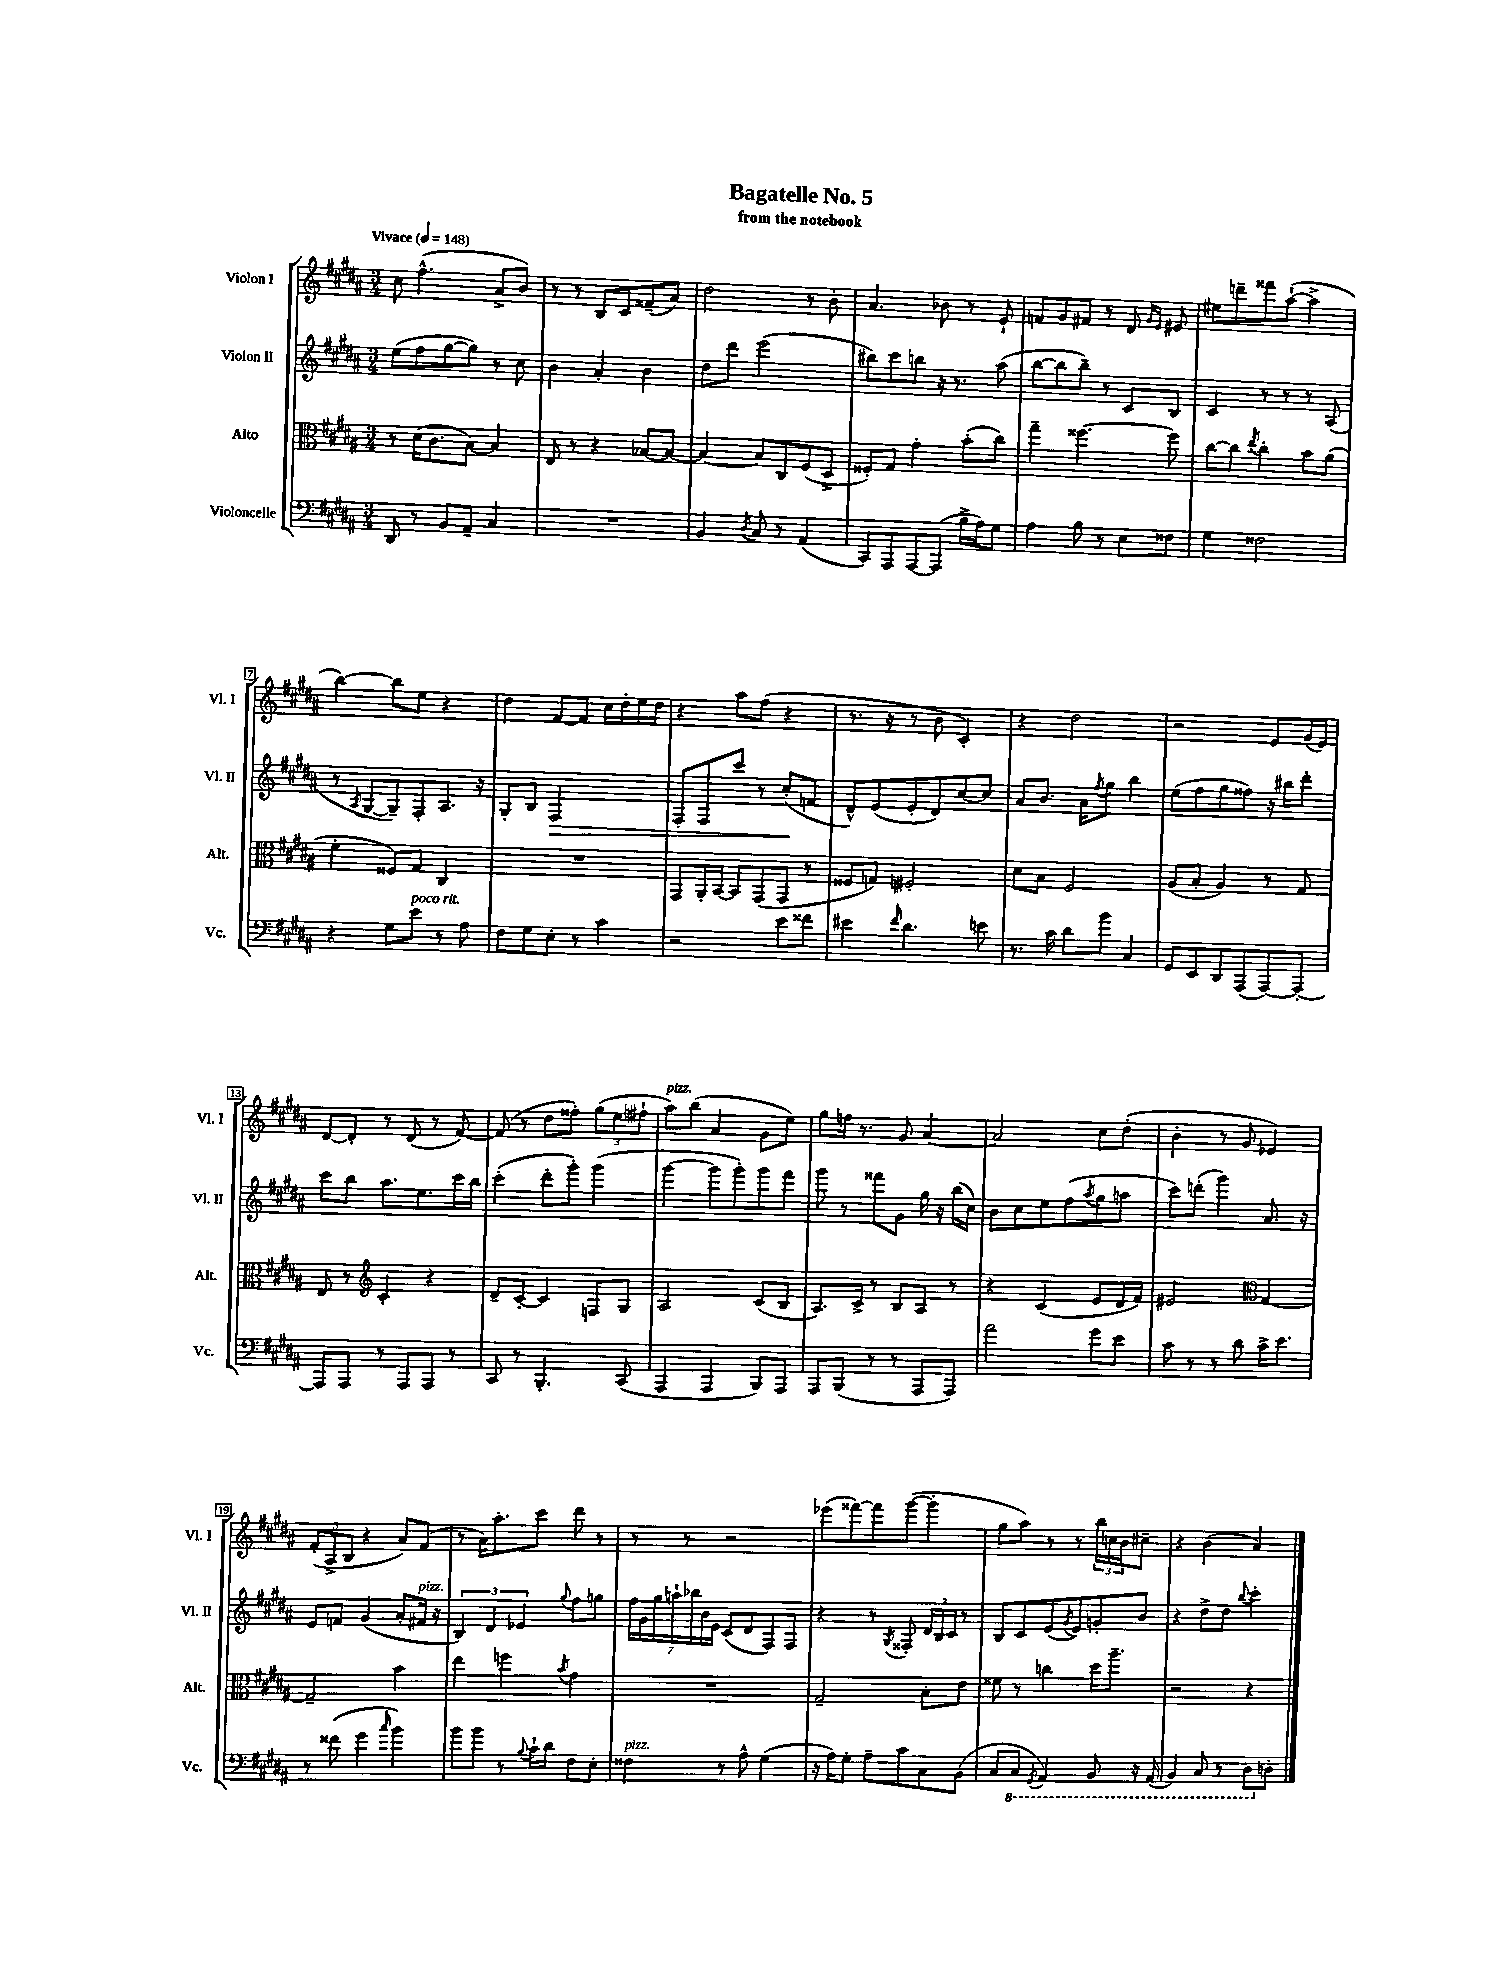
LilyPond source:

\header { title = "Bagatelle No. 5" subtitle = "from the notebook" }
<<
\new StaffGroup <<
\new Staff = "s0" \with { instrumentName = "Violon I" shortInstrumentName = "Vl. I" } {
    \clef treble \key b \major \numericTimeSignature \time 3/4 \tempo "Vivace" 4 = 148
    cis''8 fis''4.-^( ais'8-> b'8) |
    r8 r8 b8 cis'8 fisis'8--( ais'8) |
    dis''2 r8 b'8-. |
    ais'4. bes'8 r8 e'8-! |
    f'8 gis'8 fis'8 r8 dis'8 \grace { gis'16 e'16 } eis'8 |
    eis''8 d'''8-- fisis'''8 ais''8~-!( ais''4-> |
    b''4~) b''8 e''8 r4 |
    dis''4 fis'8~ fis'8 cis''16 dis''16-. e''16 dis''16 |
    r4 ais''8 fis''8( r4 |
    r8. r16 r8 b'8 cis'4-.) |
    r4 dis''2 |
    r2 e'8 gis'16( e'16) |
    dis'8~ dis'8-. r8 dis'8( r8 fis'8~) |
    fis'8( r8 dis''8 fisis''8-.) \tuplet 3/2 { gis''8( e''8 fis''8-! } |
    ais''8^\markup { \italic "pizz." }) b''8( ais'4 gis'8 e''8) |
    gis''8 f''16 r8. gis'8 ais'4~ |
    ais'2 cis''8 dis''8-.( |
    b'4-. r8 gis'8 ees'4) |
    \tuplet 3/2 { fis'8-.( ais8-> b8 } r4 ais'8) fis'8( |
    r8 ais'16) ais''8.-. cis'''8 dis'''8 r8 |
    r8 r8 r2 |
    ees'''8( fisis'''8~) fisis'''8 gis'''8~( gis'''4-. |
    gis''8 ais''8) r8 r8 \tuplet 3/2 { b''16 c''16 b'16 } cis''8-- |
    r4 b'4( ais'4) \bar "|." |
}
\new Staff = "s1" \with { instrumentName = "Violon II" shortInstrumentName = "Vl. II" } {
    \clef treble \key b \major \numericTimeSignature \time 3/4
    e''8( fis''8 gis''8~ gis''8) r8 cis''8 |
    b'4 ais'4-. b'4 |
    dis''8 dis'''8 e'''2( |
    bis''8) cis'''8 b''8 r16 r8. ais''8( |
    b''8~ b''8 b''8--) r8 cis'8 b8 |
    cis'4 r8 r8 r8 ais8( |
    r8 \acciaccatura { ais8 } gis8~ gis8--) fis8-. ais8. r16 |
    gis8-. b8 fis2\> |
    fis8-. fis8 cis'''8 r8 cis''8-.\!( f'8 |
    dis'8-^) e'8( e'8-. dis'8) cis''8~ cis''8 |
    ais'8 b'8. ais'16 \acciaccatura { fis''8 } gis''8 b''4 |
    e''8( fis''8 gis''8 fisis''8) r16 bis''16 dis'''8-. |
    cis'''8 b''8 ais''8. e''8. cis'''16 b''16 |
    cis'''4-.( dis'''8-. gis'''8-.) gis'''4( |
    gis'''4~ gis'''8 gis'''8-.) gis'''8 fis'''8 |
    gis'''8 r8 fisis'''8 gis'8 gis''16 r16 b''16( cis''16) |
    b'8 cis''8 e''8 fis''8( \acciaccatura { ais''8 } gis''8 a''8 |
    cis'''8) d'''8-.( gis'''4) ais'8. r16 |
    e'8 f'8 gis'4( ais'8-. fis'16^\markup { \italic "pizz." } r16 |
    \tuplet 3/2 { b4) dis'4 ees'4 } \appoggiatura { gis''8 } fis''8 g''8 |
    \tuplet 7/4 { fis''16 gis'16 gis''16 a''16-! bes''16 b'16 e'16 } cis'8( dis'8 fis8) fis8 |
    r4 r8 \acciaccatura { gis8 } fisis8-. \tuplet 3/2 { dis'16 b16 cis'16 } r8 |
    b8 cis'8 e'8( \acciaccatura { gis'8 } e'8) g'8-. b'8 |
    r4 dis''8-> dis''8 \appoggiatura { b''8 } cis'''4-. \bar "|." |
}
\new Staff = "s2" \with { instrumentName = "Alto" shortInstrumentName = "Alt." } {
    \clef alto \key b \major \numericTimeSignature \time 3/4
    r8 dis'16( cis'8. b8~) b4 |
    e8 r8 r4 bes8~ bes8~ |
    bes4~ bes8 cis8 fis8( dis8-> |
    fisis8-.) gis8 gis'4-. b'8-.( cis''8) |
    gis''4-- fisis''4.~ fisis''8 |
    cis''8~ cis''8 \acciaccatura { e''8 } cis''4-. b'8 ais'8( |
    fis'4-. fisis8) gis8 cis4 |
    R2. |
    gis,8 ais,16-. b,16~ b,8 gis,8( gis,8 r8 |
    fisis8 g8) fis2-. |
    dis'8 b8 fis2 |
    ais8( b8-. ais4) r8 gis8 |
    e8 r8 \clef treble cis'4-. r4 |
    dis'8-- cis'8~-. cis'4 f8 gis8 |
    ais2 cis'8( b8 |
    ais8.) cis'16-> r8 b8 ais8 r8 |
    r4 cis'4( e'8 dis'16 fis'16) |
    eis'2 \clef alto gis4~ |
    gis2-- b'4 |
    e''4 f''4 \acciaccatura { b'8 } gis'4 |
    R2. |
    gis2-- b8-. e'8 |
    fisis'8 r8 c''4 dis''16 ais''8.-- |
    r2 r4 \bar "|." |
}
\new Staff = "s3" \with { instrumentName = "Violoncelle" shortInstrumentName = "Vc." } {
    \clef bass \key b \major \numericTimeSignature \time 3/4
    dis,8 r8 b,8 ais,8-- cis4 |
    R2. |
    b,4 \acciaccatura { dis8 } cis8 r8 ais,4( |
    cis,8) ais,,8 ais,,8~ ais,,8( b16-> ais16) gis8 |
    ais4 b8 r8 e8 fisis8 |
    gis4 fisis2 |
    r4 gis8 e'8^\markup { \italic "poco rit." } r8 ais8 |
    fis8 gis8 e8-. r8 cis'4 |
    r2 e'8 fisis'8 |
    eis'4 \grace { fis'16 } dis'4. e'8 |
    r8. cis'16 dis'8 b'8 cis4 |
    gis,8 e,8 dis,8 ais,,8( ais,,8~) ais,,8~-. |
    ais,,8 ais,,8 r8 ais,,8 ais,,8 r8 |
    cis,8 r8 b,,4.-. cis,8( |
    ais,,4 ais,,4 b,,8) ais,,8 |
    ais,,8 b,,8( r8 r8 ais,,8 ais,,8) |
    ais'2 gis'8 e'8 |
    cis'8 r8 r8 dis'8 cis'16-> e'8. |
    r8 fisis'8( gis'4 \grace { cis''16 } b'4) |
    b'8 b'8 r8 \appoggiatura { b8 } cis'16-! dis'16 fis8 e8-. |
    fisis4^\markup { \italic "pizz." } r8 ais8-^ gis4( |
    r16 ais16) gis8-. ais8-- cis'8 cis8 b,8( |
    cis8 \ottava #-1 cis,8 \acciaccatura { gis,,8 } ais,,4) b,,8 r16 ais,,16( |
    b,,4) cis,8 r8 dis,8 \ottava #0 d8-. \bar "|." |
}
>>
>>
\layout { \context { \Score \override BarNumber.stencil = #(make-stencil-boxer 0.1 0.3 ly:text-interface::print) } }
